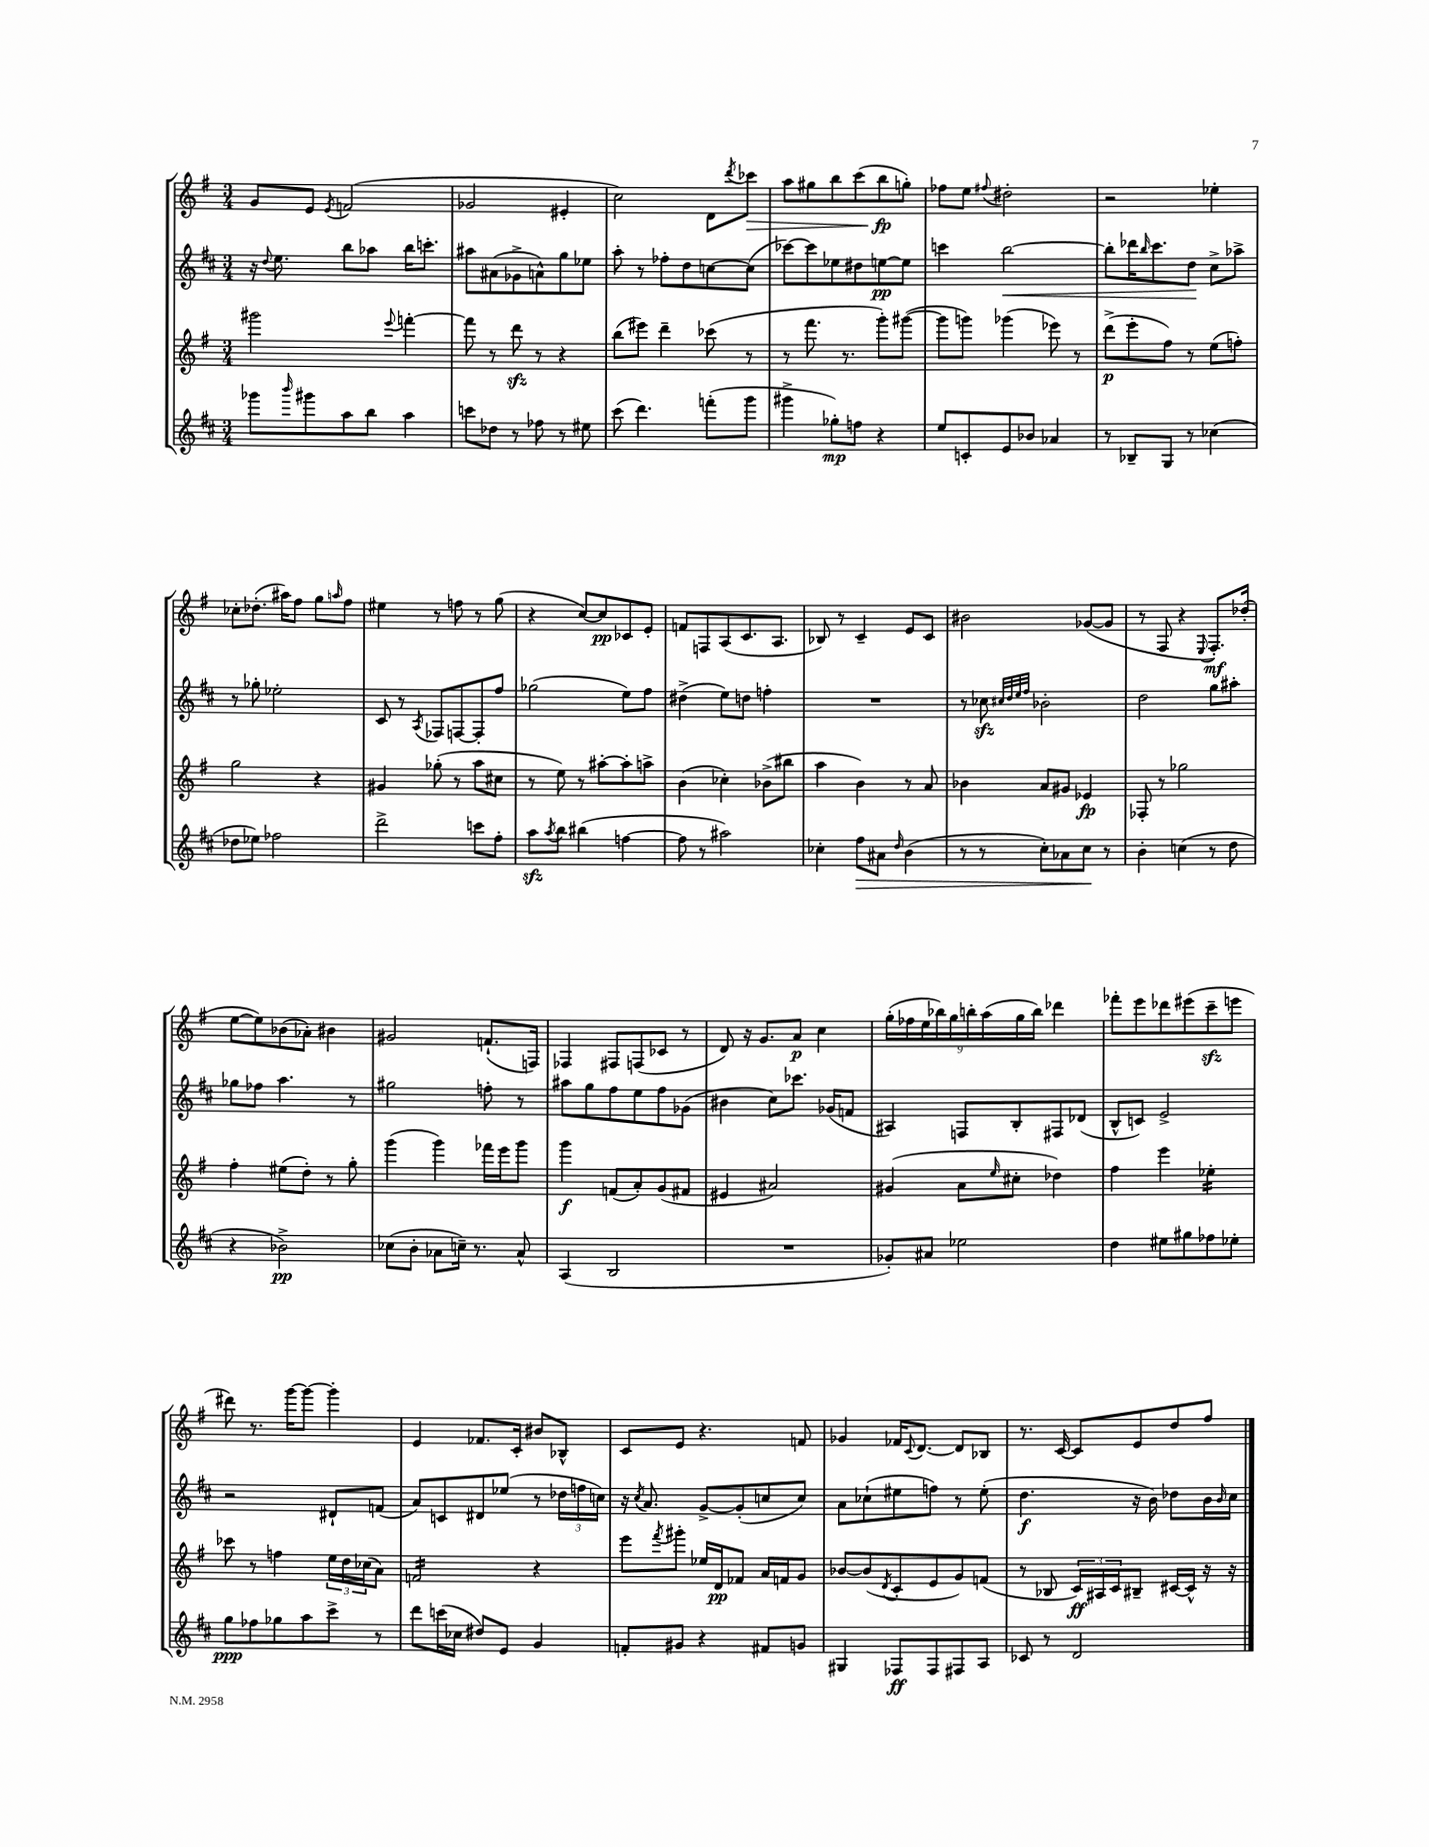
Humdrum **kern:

**kern	**kern	**kern	**kern
*staff4	*staff3	*staff2	*staff1
*clefG2	*clefG2	*clefG2	*clefG2
*k[f#c#]	*k[f#]	*k[f#c#]	*k[f#]
*M3/4	*M3/4	*M3/4	*M3/4
8ggg-\L	2ggg#\	16r	8g/L
.	.	8qqdd/	.
.	.	8.ee\	.
16qqbbb/	.	.	.
8ggg#\	.	.	8e/J
.	.	.	8qe/
8aa\	.	8bb\L	(2f/
8bb\J	.	8aa-\J	.
.	8qqeee/	.	.
4aa\	[4fff'\	16bb\LK	.
.	.	8.ccc'\J	.
=	=	=	=
8ccc\L	8fff\]	8aa#\L	2g-/
8dd-\J	8r	(8a#\	.
8r	8ddd\	8g-^\	.
8ff-\	8r	8a^^\)	.
8r	4r	8gg\	4e#'/
8ee#\	.	8ee-\J	.
=	=	=	=
(8ccc#\	(8bb\L	8aa'\	2cc\)
4.ddd\)	8eee#\J)	8r	.
.	4ddd~\	8ff-'\L	.
.	.	8dd\	.
(8fff'\L	(8ccc-\	[8cc\	8d\L
.	.	.	8qddd/
8ggg\J	8r	(8cc\]J	8ccc-\J
=	=	=	=
4ggg#^\	8r	[8ccc-\L)	8aa\L
.	8.fff#\	8ccc-\]	8gg#\
8gg-'\L)	.	8ee-\	8bb\
.	8.r	.	.
8ff\J	.	8dd#\	(8ccc\
4r	8ggg'\L)	[8ee\	8bb\
.	([8ggg#\J	8ee\]J	8gg'\J)
=	=	=	=
8ee/L	8ggg#\]L	4ccc\	8ff-\L
8c'/	8ggg\J)	.	8ee\J
.	.	.	8qqff#/
8e/	(4ggg-\	[2bb\	2dd#'\
8b-/J	.	.	.
4a-/	8eee-\)	.	.
.	8r	.	.
=	=	=	=
8r	(8ddd^\L	8bb'\]L	2r
8B-~/L	8eee'\	16ddd-\K	.
.	.	16qqbb/	.
.	.	8.ccc#\	.
8G/J	8ff#\J)	.	.
8r	8r	8dd\J	.
(4cc-\	(8ee\L	8cc#^\L	4ee-'\
.	8ff'\J)	8aa-^\J	.
=	=	=	=
8dd-\L	2gg\	8r	8cc-'\L
8ee-\J)	.	8gg-'\	(8.dd-'\J
2ff-\	.	2ee-'\	.
.	.	.	16aa#\LK)
.	.	.	8ff#\J
.	4r	.	8gg\L
.	.	.	16qqaa/
.	.	.	8ff#\J
=	=	=	=
2ddd^\	4g#/	8c#/	4ee#\
.	.	8r	.
.	.	8qA/	.
.	(8gg-'\	8F-/L	8r
.	8r	[8F/	8ff\
8ccc\L	8aa\L	8F'/]	8r
8ff#'\J	8cc#\J	8ff#/J	(8gg\
=	=	=	=
8aa\L	8r	(2gg-\	4r
8qaa/	.	.	.
8bb\J	8ee\)	.	.
(4bb#\	8r	.	[8cc/L)
.	[8aa#'\L	.	8cc/]
[4ff\	8aa#'\]	8ee\L)	8c-/
.	8aa^\J	8ff#\J	8e'/J
=	=	=	=
8ff\]	(4b\	(4dd#^\	8f/L
8r	.	.	8F/
2aa#\)	4cc-'\)	8ee\L)	(8A/
.	.	8dd\J	8.c/
.	(8b-^\L	4ff'\	.
.	.	.	8.A/J
.	8bb#\J	.	.
=	=	=	=
4cc-'\	4aa\	2.r	8B-/)
.	.	.	8r
8ff#\L	4b\)	.	4c~/
8a#\J	.	.	.
16qqdd/	.	.	.
(4b\	8r	.	8e/L
.	8a/	.	8c/J
=	=	=	=
8r	4b-\	8r	2b#\
8r	.	8cc-\	.
.	.	32qqcc#/LLL	.
.	.	32qqdd/	.
.	.	32qqee/	.
.	.	32qqff#/JJJ	.
8cc#'\L)	8a/L	2b-'\	.
8a-\	8g#/J	.	.
8cc#\J	4e-/	.	([8g-/L
8r	.	.	8g-/]J
=	=	=	=
4b'\	8F-'/	2dd\	8r
.	8r	.	8F#/
(4cc\	2gg-\	.	4r
.	.	.	8qqE/
8r	.	8gg\L	8.F#'/L)
8dd\	.	8aa#'\J	.
.	.	.	(16dd-'/Jk
=	=	=	=
4r	4ff#'\	8gg-\L	[8ee\L
.	.	8ff-\J	8ee\])
2b-^\)	(8ee#\L	4.aa\	(8b-\
.	8dd'\J)	.	8a-'\J)
.	8r	.	4b#\
.	8gg'\	8r	.
=	=	=	=
(8cc-\L	(4ggg\	2gg#\	2g#/
8b'\J	.	.	.
8a-\L	4ggg\)	.	.
16cc~\Jk)	.	.	.
8.r	.	.	.
.	16fff-\LL	8ff'\	(8.f`/L
.	16eee\J	.	.
8a-^^/	8ggg\J	8r	.
.	.	.	16F/Jk)
=	=	=	=
(4A/	4ggg\	8aa#\L	4F-/
.	.	8gg\	.
2B/	(8f/L	8ff#\	8F#/L
.	8a'/)	8ee\	(8F/
.	(8g/	8ff#\	8c-/J
.	8f#/J	(8g-\J	8r
=	=	=	=
2.r	4e#/	4b#\	8d/)
.	.	.	16r
.	.	.	8.g/L
.	2a#/)	8cc#\L)	.
.	.	8.ccc-\J	8a/J
.	.	.	4cc\
.	.	(16g-/LK	.
.	.	8f/J	.
=	=	=	=
8g-'/L)	(4g#/	4A#/)	(18gg'\LL
.	.	.	18ff-\
.	.	.	18ee\
8a#/J	.	.	.
.	.	.	18bb-\)
.	.	.	18gg\
2ee-\	8a\L	8F/L	.
.	.	.	18bb'\
.	.	.	(18aa\
.	16qqee/	.	.
.	8cc#'\J	8B'/	.
.	.	.	18gg\
.	.	.	18bb\JJ)
.	4dd-\)	8F#/	4ddd-\
.	.	(8d-/J	.
=	=	=	=
4dd\	4ff#\	8B^^/L	8fff-'\L
.	.	8c/J)	8eee\
8ee#\L	4eee\	2e^/	8ddd-\
8gg#\	.	.	(8eee#\
8ff-\	4ee-'\	.	8ccc~\
8ee-'\J	.	.	8eee\J
=	=	=	=
8gg\L	8ccc-\	2r	8ddd#\)
8ff-\	8r	.	8.r
8gg-\	4ff\	.	.
.	.	.	[16ggg\LK
8aa\	.	.	8ggg\_J
8ccc#^\J	24ee\LL	8d#`/L	4ggg'\]
.	24dd\	.	.
.	(24cc-\J	.	.
8r	8a\J)	(8f/J	.
=	=	=	=
8ddd\L	2f/	8a/L)	4e/
(16ccc\L	.	8c/	.
16cc-\JJ	.	.	.
8dd#/L)	.	8d#/	8.f-/L
8e/J	.	(8ee-/J	.
.	.	.	16c'/Jk
4g/	4r	8r	8b#/L
.	.	24dd-\LL	8B-^^/J
.	.	24ff\	.
.	.	24cc\JJ)	.
=	=	=	=
8f'/L	8eee\L	16r	8c/L
.	.	8qcc#/	.
.	.	8.a/	.
.	8qfff#/	.	.
8g#/J	8ggg#'\J	.	8e/J
4r	16ee-/LL	[8g^/L	4.r
.	16d/J	.	.
.	8f-/J	(8g'/]	.
8f#/L	16a/LL	8cc/	.
.	16f/J	.	.
8g/J	8g/J	8cc/J)	8f/
=	=	=	=
4G#/	[8b-/L	8a\L	4g-/
.	(8b-/]	(8cc-`\	.
.	8qd/	.	.
8F-/L	8c'/	8ee#\	16f-/LK
.	.	.	8qqc/
.	.	.	[8.d/J
8F-/	8e/	8ff\J)	.
8F#/	8g/)	8r	8d/]L
8A/J	(8f/J	(8ee#'\	8B-/J
=	=	=	=
8c-/	8r	4.dd\	8.r
8r	8B-/	.	.
.	.	.	[16c/
2d/	24c/LL)	.	8c/]L
.	24A#/	.	.
.	24c/J	.	.
.	8B#~/J	16r	8e/
.	.	16b\)	.
.	[16c#/LL	8dd-\L	8dd/
.	16c#^^/]JJ	.	.
.	16r	16b\L	8ff#/J
.	.	16qqb/	.
.	16r	16cc#\JJ	.
==	==	==	==
*-	*-	*-	*-
